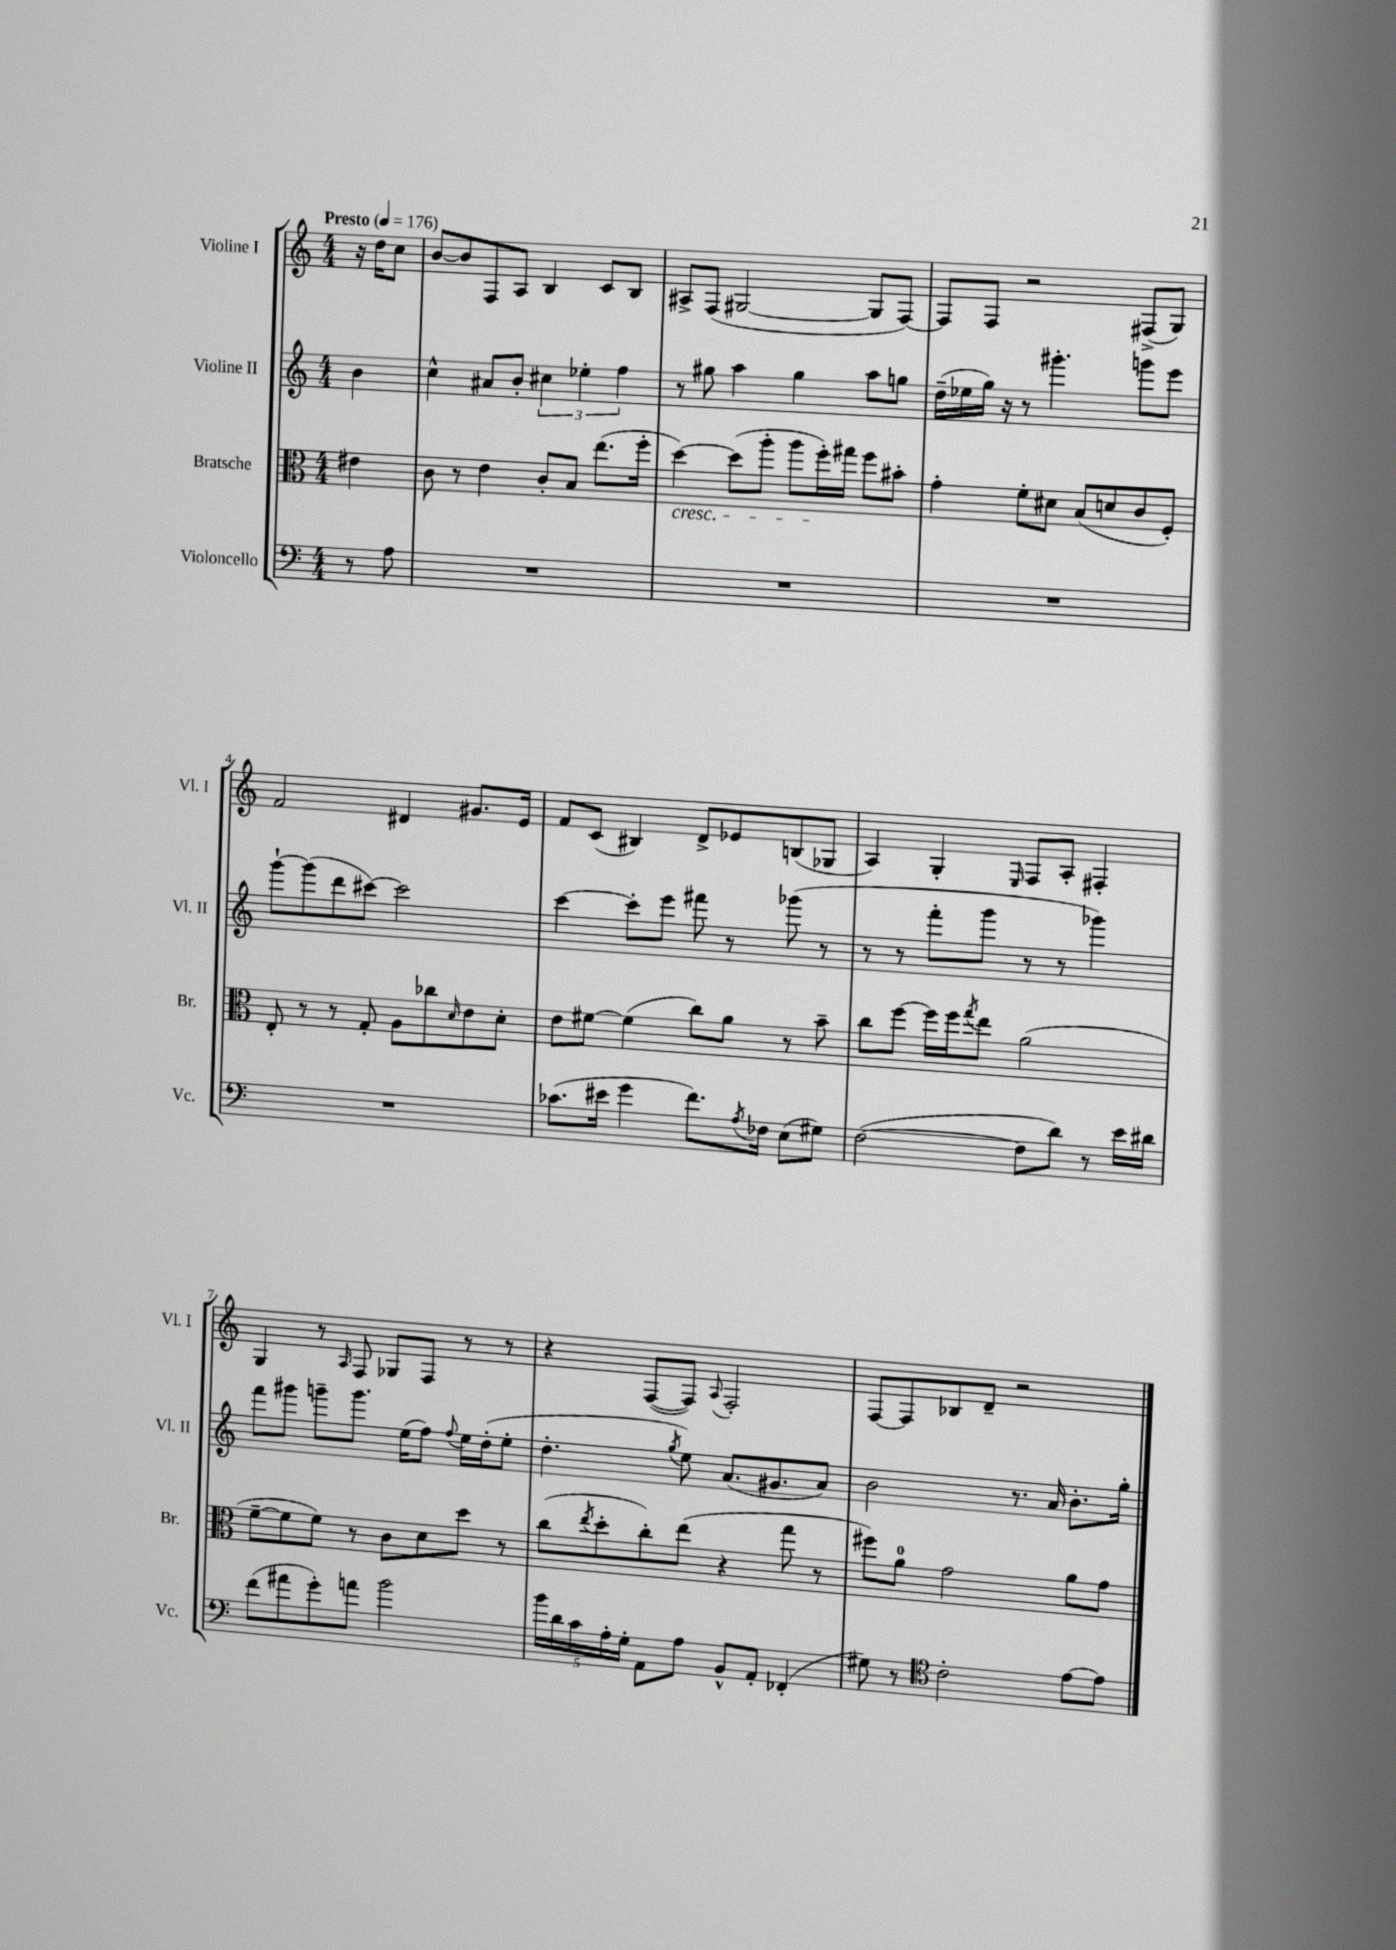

**kern	**kern	**kern	**kern
*staff4	*staff3	*staff2	*staff1
*clefF4	*clefC3	*clefG2	*clefG2
*k[]	*k[]	*k[]	*k[]
*M4/4	*M4/4	*M4/4	*M4/4
*MM176	*MM176	*MM176	*MM176
8r	4e#\	4b\	16r
.	.	.	16dd\LK
8A\	.	.	8cc\J
=	=	=	=
1r	8c\	4cc^^\	[8b/L
.	8r	.	8b/]
.	4e\	8a#/L	8F/
.	.	8b'/J	8A/J
.	8c'/L	6cc#\	4B/
.	8B/J	.	.
.	.	6ee-'\	.
.	(8.ee\L	.	8c/L
.	.	6ff\	.
.	.	.	8B/J
.	16ff'\Jk	.	.
=	=	=	=
1r	[4dd\)	8r	8A#^/L
.	.	8gg#\	(8F/J
.	(8dd\]L	4aa\	[2G#/
.	8aa'\J	.	.
.	8aa\L	4gg#\	.
.	16ff'\L)	.	.
.	16gg#\JJ	.	.
.	8ff\L	8aa\L	8G#/]L
.	8b#'\J	8gg\J	[8F/J)
=	=	=	=
1r	4g'\	(16dd~\LL	8F/]L
.	.	16ee-\	.
.	.	16gg\JJ)	8F/J
.	.	16r	.
.	8f'\L	8r	2r
.	8d#\J	4.ggg#'\	.
.	(8B/L	.	.
.	8d/	.	.
.	8c/	8ggg\L	(8F#^/L
.	8F'/J)	8eee\J	8G/J)
=	=	=	=
1r	8E'/	[8ggg`\L	2f/
.	8r	(8ggg\]	.
.	8r	8ddd\	.
.	8G'/	[8ccc#\J)	.
.	8A\L	2ccc#\]	4d#/
.	8cc-\	.	.
.	16qqd/	.	.
.	8e\	.	8.g#/L
.	8d'\J	.	.
.	.	.	16e/Jk
=	=	=	=
(8.c-\L	8e\L	[4ccc\	8f/L
.	[8f#\J	.	(8c/J
16e#\Jk	.	.	.
4g\	(4f#\]	8ccc'\]L	4B#/)
.	.	8eee\J	.
8.f\L)	8cc\L)	8fff#\	8d^/L
.	8a\J	8r	8e-/
8qA/	.	.	.
16F-\Jk	.	.	.
(8E\L	8r	(8ggg-\	(8B/
8G#\J)	8b~\	8r	8G-/J
=	=	=	=
([2F\	8cc\L	8r	4A/)
.	[8ff\J	8r	.
.	16ff\]LL	8fff'\L	4G'/
.	16ff\J	.	.
.	8qgg/	.	.
.	8ee\J	8ggg\J	.
.	.	.	16qqE/
8F\]L	(2a\	8r	8F/L
8d\J)	.	8r	8A'/J
8r	.	4ggg-\)	4F#'/
16e\LL	.	.	.
16d#\JJ	.	.	.
=	=	=	=
(8f\L	[8f~\L	8fff\L	4G/
8a#\	8f\]	8ggg#\J	.
8g'\)	8f\J)	8ggg~\L	8r
.	.	.	16qqA/
8a\J	8r	8.ggg\J	8F/
2b\	8c\L	.	8G-/L
.	.	(16ee\LK	.
.	8d\	8ff\J)	8F/J
.	.	8qqff/	.
.	8dd\J	16ee\LL	8r
.	.	(16dd'\J	.
.	8r	8ee'\J	8r
=	=	=	=
20b\LL	(8cc\L	4.dd'\	4r
20d\	.	.	.
20c\	.	.	.
.	8qee/	.	.
.	8dd'\	.	.
20A'\	.	.	.
20G'\JJ	.	.	.
8AA\L	8cc'\)	.	([8F/L
.	.	8qgg/	.
8A\J	(8ee\J	8ee\)	8F/]J)
.	.	.	8qqA/
8BB^^/L	4r	(8.a/L	2F'/
8AA'/J	.	.	.
.	.	8.g#/	.
(4FF-'/	8gg\	.	.
.	8r	8a/J)	.
=	=	=	=
8G#\)	8ff#\L)	2b\	[8F/L
8r	8a\J	.	8F/]
*clefC4	*	*	*
2c'\	2g\	.	8B-/
.	.	.	8d~/J
.	.	8.r	2r
.	.	16a/	.
[8e\L	8a\L	8.b'\L	.
8e\]J	8g\J	.	.
.	.	16gg'\Jk	.
==	==	==	==
*-	*-	*-	*-
